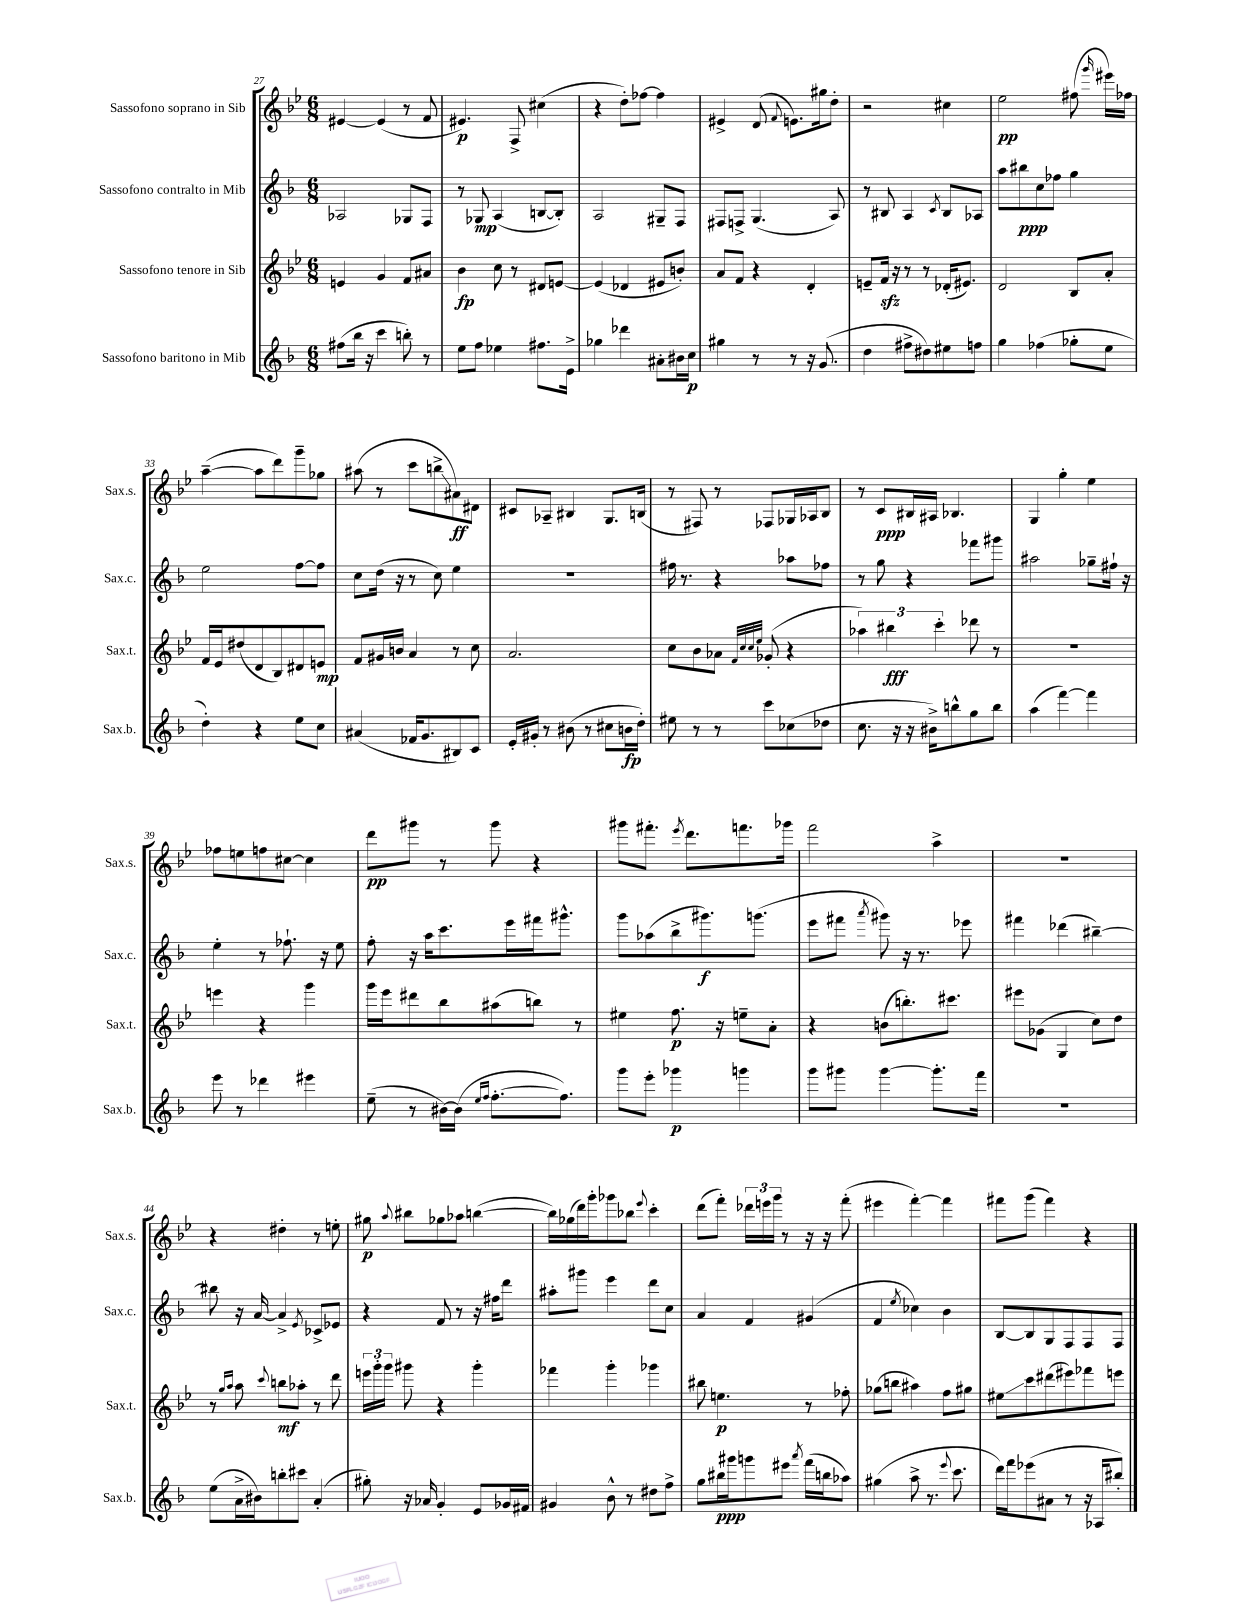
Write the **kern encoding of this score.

**kern	**kern	**kern	**kern
*staff4	*staff3	*staff2	*staff1
*clefG2	*clefG2	*clefG2	*clefG2
*k[b-]	*k[b-e-]	*k[b-]	*k[b-e-]
*M6/8	*M6/8	*M6/8	*M6/8
(8ff#\L	4e/	2A-/	[4e#/
16bb-\Jk	.	.	.
16r	.	.	.
4ccc\	4g/	.	(4e#/]
8bb'\)	8f/L	8G-/L	8r
8r	8a#/J	8F/J	8f/
=	=	=	=
8ee\L	4b-\	8r	4.e#/)
8ff\J	.	8G-/	.
4ee-\	8cc\	(4A/	.
.	8r	.	8F^/
8.ff#\L	8d#/L	[8B/L	(4cc#\
.	[8e/J	8B'/]J)	.
16e^\Jk	.	.	.
=	=	=	=
4gg-\	(4e/]	2A/	4r
4ddd-\	4d-/	.	8dd'\L)
.	.	.	[8ff-\J
8a#'\L	8e#/L	8G#~/L	4ff-\]
16b#\L	8b'/J)	8F/J	.
16cc\JJ	.	.	.
=	=	=	=
4gg#\	8a/L	8F#/L	4e#^/
.	8f/J	8F^/J	.
8r	4r	(4.G/	(8d/
.	.	.	8qqf/
8r	.	.	8.e\L)
16r	4d'/	.	.
(8.g/	.	.	16gg#\k
.	.	8A/)	8dd'\J
=	=	=	=
4dd\	8e~/L	8r	2r
.	16f/Jk	8B#/	.
.	16r	.	.
8ff#^\L	8r	4A/	.
8dd#\)	8r	.	.
.	.	8qc/	.
8ee#\	(16d-'/LK	8B#/L	4cc#\
.	8.e#/J)	.	.
8ff\J	.	8A-/J	.
=	=	=	=
4gg\	2d/	8aa\L	2ee-\
.	.	8bb#\	.
(4ff-\	.	8cc\	.
.	.	8ff-\J	.
8gg-'\L	8B-/L	4gg\	(8ff#\
.	.	.	16qqggg/
8ee\J	8a'/J	.	16eee#\LL)
.	.	.	16ff-\JJ
=	=	=	=
4dd'\)	16f/LL	2ee\	([4aa~\
.	16e-/J	.	.
.	(8dd#/	.	.
4r	8d/	.	8aa\]L
.	8B-/)	.	8ddd\)
8ee\L	8d#/	[8ff\L	8ggg~\
8cc\J	8e/J	8ff\]J	8gg-\J
=	=	=	=
(4a#/	8f/L	8cc\L	(8aa#\
.	16g#/L	(16dd\Jk	8r
.	16b/JJ	16r	.
16f-/LK	4a/	8r	8ccc\L
8.g/	.	.	.
.	.	8cc\)	8bb^\
8B#/)	8r	4ee\	8a#\)
8c/J	8cc\	.	8d#\J
=	=	=	=
16e'/LL	2.a/	2.r	8c#/L
16g#'/JJ	.	.	.
8r	.	.	8A-~/J
(8b#\	.	.	4B#/
8r	.	.	.
8cc#\L	.	.	8.G/L
16b\L	.	.	.
16dd'\JJ)	.	.	(16B/Jk
=	=	=	=
8ee#\	8cc\L	16ff#\	8r
.	.	8.r	.
8r	8b-\	.	8F#/)
8r	8a-\J	4r	8r
.	32qqf/LLL	.	.
.	32qqcc/	.	.
.	32qqcc/	.	.
.	32qqee-/JJJ	.	.
8ccc\L	(8g-'/	.	8F-/L
(8cc-\	4r	8aa-\L	16G-/L
.	.	.	16A-/J
8dd-\J	.	8ff-\J	8B-/J
=	=	=	=
8.cc\	6aa-\)	8r	8r
.	.	8gg\	8c/L
.	6bb#\	.	.
16r	.	.	.
16r	.	4r	16B#/L
16b#^\LK)	.	.	16A#/JJ
.	6ccc'\	.	.
8bb^^\	.	.	4.B-/
8gg\	8ddd-\	8fff-\L	.
8bb\J	8r	8ggg#\J	.
=	=	=	=
(4aa\	2.r	2aa#\	4G/
[4fff\)	.	.	4gg'\
4fff\]	.	8gg-~\L	4ee-\
.	.	16ff#`\Jk	.
.	.	16r	.
=	=	=	=
8eee\	4eee\	4ee'\	8ff-\L
8r	.	.	8ee\
4ddd-\	4r	8r	8ff\
.	.	8.ff-`\	[8cc#\J
4eee#\	4ggg\	.	4cc#\]
.	.	16r	.
.	.	8ee\	.
=	=	=	=
(8ee~\	16ggg\LL	8ff'\	8ddd\L
.	16eee-\J	.	.
8r	8ddd#\	16r	8ggg#\J
.	.	16aa\LK	.
[16b#\LL)	8bb-\	8.ccc\	8r
(16b#\]JJ	.	.	.
16qqee/LL	.	.	.
16qqff/JJ	.	.	.
[8.ff'\L	(8aa#\	.	8ggg#\
.	.	16eee\L	.
.	8bb\J)	16fff#\J	4r
8.ff\]J)	.	8.ggg#^^\J	.
.	8r	.	.
=	=	=	=
8ggg\L	4ee#\	8ggg\L	8ggg#\L
8eee'\J	.	(8aa-\	8.fff#'\J
4ggg-\	8.ff\	8bb-^\	.
.	.	.	8qeee-/
.	.	.	8.ddd\L
.	.	8.ggg#\)	.
.	16r	.	.
4ggg\	8ee~\L	.	8.fff\
.	.	(8.ggg\J	.
.	8a'\J	.	.
.	.	.	16ggg-\Jk
=	=	=	=
8ggg\L	4r	8eee\L	2fff\
8ggg#\J	.	8fff#\J	.
.	.	8qaaa/	.
[4ggg#\	(8b\L	8ggg#\)	.
.	8.bb'\)	16r	.
.	.	8.r	.
8.ggg#'\]L	.	.	4aa^\
.	8.ccc#\J	.	.
.	.	8eee-\	.
16fff\Jk	.	.	.
=	=	=	=
2.r	8eee#\L	4fff#\	2.r
.	(8g-\J	.	.
.	4G/	(4ddd-\	.
.	8cc\L)	[4bb#~\)	.
.	8dd\J	.	.
=	=	=	=
(8ee\L	8r	8bb#\]	4r
.	16qqgg/LL	.	.
.	16qqaa/JJ	.	.
16a^\L	8aa\	16r	.
16b#\J)	.	[16a/	.
.	8qqccc/	.	.
8bb'\	8bb\L	4a^/]	4dd#'\
8ccc#\J	8aa-'\J	.	.
.	.	8qe/	.
(4a'/	8r	8c-^/L	8r
.	8ddd\	8e-/J	8ee'\
=	=	=	=
8gg#'\)	24eee\LL	4r	8gg#\
.	24ggg'\	.	.
.	24ggg\JJ	.	.
.	.	.	8qqaa/
16r	8ggg#\	.	8bb#\L
16a-/	.	.	.
4g'/	4r	8f/	8gg-\
.	.	8r	8aa-\J
8e/L	4ggg#'\	16r	([4bb\
.	.	16ff#\LK	.
16g-/L	.	8ddd\J	.
16f#/JJ	.	.	.
=	=	=	=
4g#/	4fff-\	8aa#'\L	16bb\]LL)
.	.	.	(16gg-\
.	.	8ggg#\J	16ddd\)
.	.	.	16ggg'\J
8b-^^\	4ggg'\	4eee\	8ggg-\
8r	.	.	8bb-\J
.	.	.	8qqeee-/
8dd#\L	4ggg-\	8ddd\L	4ccc'\
8ff^\J	.	8cc\J	.
=	=	=	=
8gg\L	8bb#\	4a/	(8ddd\L
16bb#\L	4.ee\	.	8fff'\J)
16ggg#\J	.	.	.
8ggg\	.	4f/	24ddd-\LL
.	.	.	24eee\
.	.	.	24ggg\JJ
8eee#\J	.	.	8r
8qaaa/	.	.	.
(16fff\LL	8r	(4g#/	16r
16bb\J	.	.	16r
8aa-\J)	8ff-'\	.	(8fff'\
=	=	=	=
(4gg#\	(8gg-\L	4f/	4eee#\
.	8bb\J	.	.
.	.	8qee/	.
8aa^\	4aa#\)	4cc-\)	[4fff'\)
8.r	.	.	.
.	8ff\L	4b-\	4fff\]
8qqeee/	.	.	.
8.ccc\	.	.	.
.	8gg#\J	.	.
=	=	=	=
16ddd\LL)	8ee#\L	[8B-/L	8fff#\L
16fff\J	.	.	.
(8eee-\	8ccc\	8B-/]	(8ggg\J
8a#\J	(8ddd#\	8G/	4fff#\)
8r	8eee#\)	8F/	.
16r	8fff-\	8F/	4r
16A-/LK	.	.	.
8bb#'/J)	8eee\J	8F/J	.
==	==	==	==
*-	*-	*-	*-
